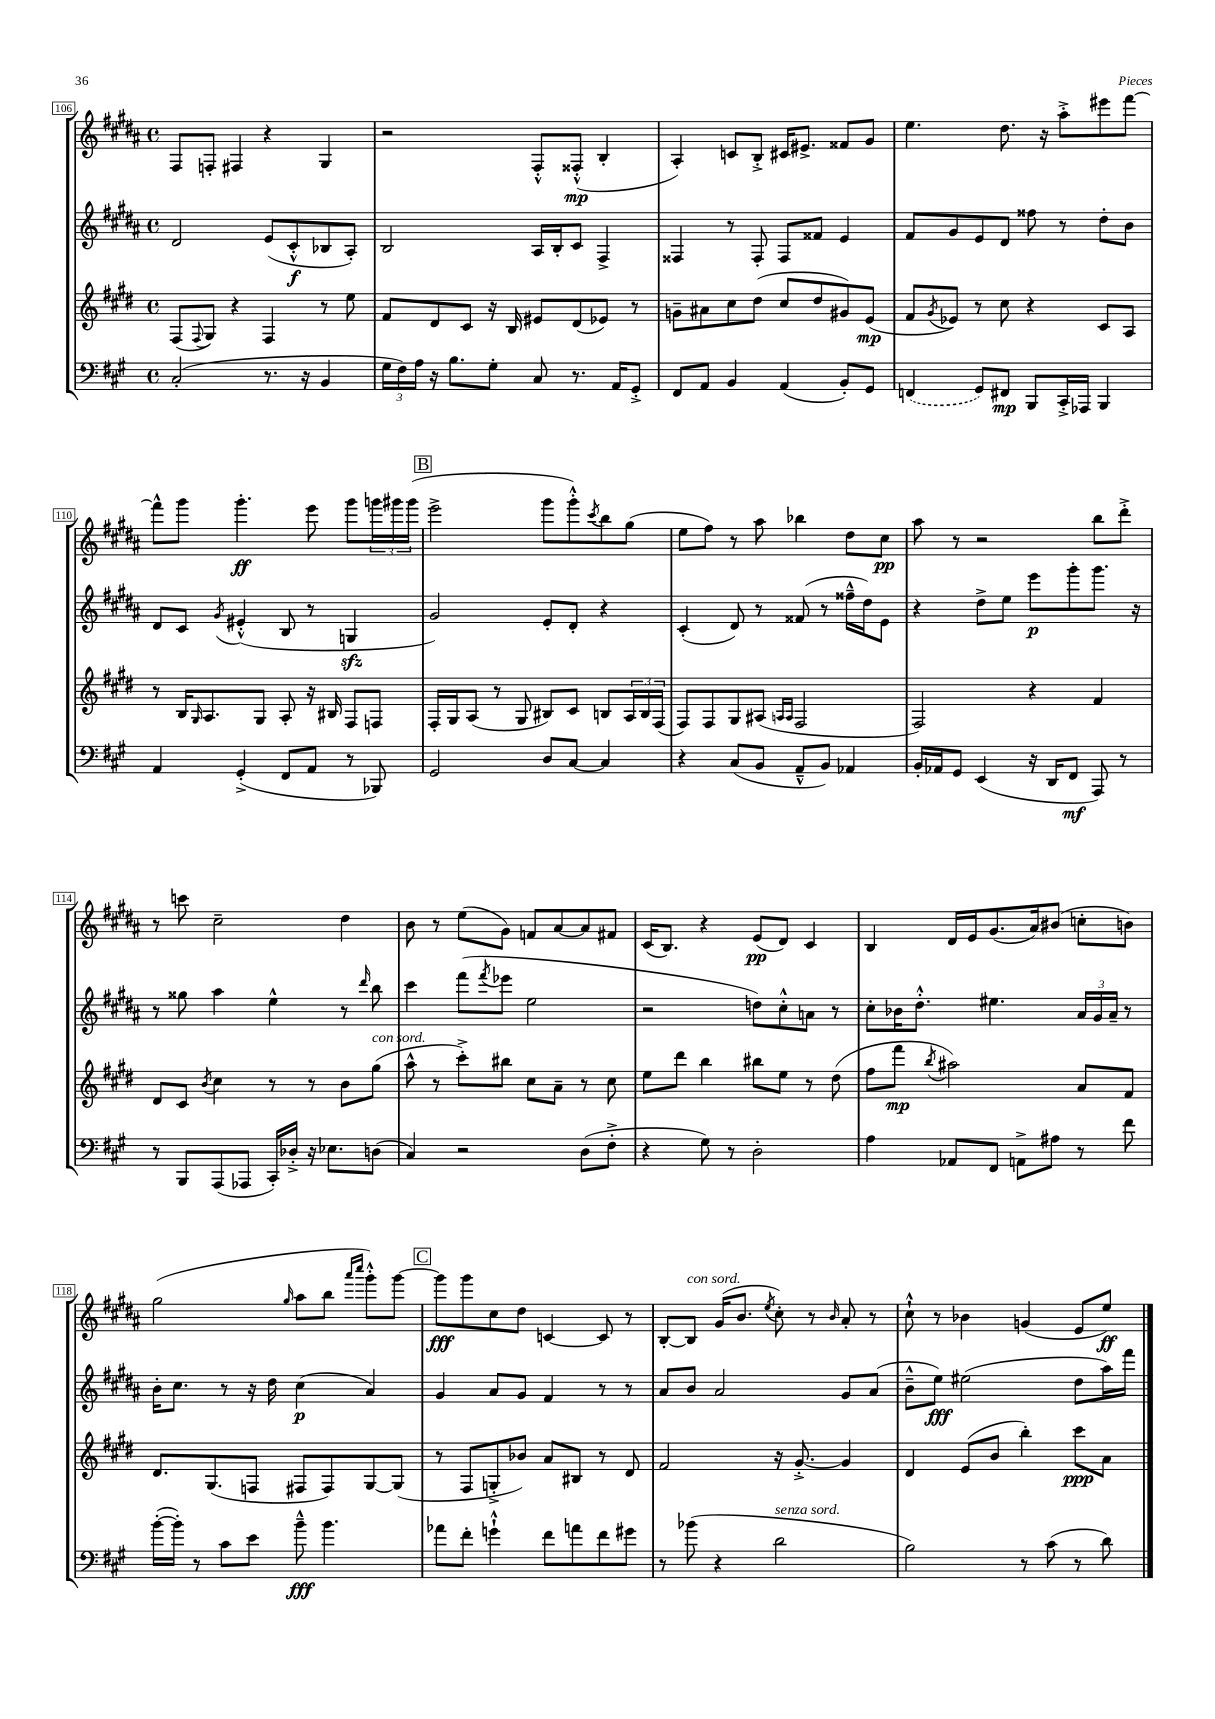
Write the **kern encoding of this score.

**kern	**kern	**kern	**kern
*staff4	*staff3	*staff2	*staff1
*clefF4	*clefG2	*clefG2	*clefG2
*k[f#c#g#]	*k[f#c#g#d#]	*k[f#c#g#d#a#]	*k[f#c#g#d#a#]
*M4/4	*M4/4	*M4/4	*M4/4
*met(c)	*met(c)	*met(c)	*met(c)
(2C#'	(8F#	2d#	8F#
.	8qqF#	.	.
.	8G#)	.	8F'
.	4r	.	4F#
8.r	4F#	(8e	4r
.	.	8c#'^^	.
16r	.	.	.
4BB	8r	8B-	4G#
.	8ee	8A#')	.
=	=	=	=
24G#	8f#	2B	2r
24F#)	.	.	.
24A	.	.	.
16r	8d#	.	.
8.B	.	.	.
.	8c#	.	.
8G#'	16r	.	.
.	16B	.	.
8C#	8e#	16A#	8F#'^^
.	.	16B'	.
8.r	(8d#	8c#	(8F##'^^
.	8e-)	4F#^	4B'
16AA	.	.	.
8GG#'^	8r	.	.
=	=	=	=
8FF#	8g~	4F##	4A#')
8AA	8a#	.	.
4BB	8cc#	8r	8c
.	(8dd#	8F##'	8B'^
(4AA	8cc#	8F##	16c#
.	.	.	8.e#^
.	8dd#	8f##	.
8BB')	8g#)	4e	8f##
8GG#	(8e	.	8g#
=	=	=	=
(4FF	8f#	8f#	4.ee
.	8qg#	.	.
.	8e-)	8g#	.
8GG#)	8r	8e	.
8FF#	8cc#	8d#	8.dd#
8BBB	4r	8ff##	.
.	.	.	16r
16CC#'^	.	8r	8aa#'^
16AAA-	.	.	.
4BBB	8c#	8dd#'	8eee#
.	8A	8b	[8fff#
=	=	=	=
4AA	8r	8d#	8fff#^^]
.	16B	8c#	8ggg#
.	16qqG#	.	.
.	8.A	.	.
.	.	8qg#	.
(4GG#'^	.	(4e#'^^	4.ggg#'
.	8G#	.	.
8FF#	8A'	8B	.
8AA	16r	8r	8eee
.	16B#	.	.
8r	8F#	4G	8ggg#
8BBB-)	8F	.	24ggg
.	.	.	24ggg#
.	.	.	(24ggg#
=	=	=	=
2GG#	16F#'	2g#)	2eee^
.	16G#	.	.
.	(8A	.	.
.	8r	.	.
.	8G#	.	.
8D	8B#)	8e'	8ggg#
[8C#	8c#	8d#'	8ggg#'^^)
.	.	.	8qccc#
4C#]	8B	4r	8bb
.	24A	.	(8gg#
.	24B	.	.
.	(24F#	.	.
=	=	=	=
4r	8F#)	(4c#'	8ee
.	8F#	.	8ff#)
(8C#	8G#	8d#)	8r
8BB	(8A#	8r	8aa#
.	16qqA	.	.
.	16qqA	.	.
8AA~^^	2F#	(8f##	4bb-
8BB)	.	8r	.
4AA-	.	16ff##~^^	8dd#
.	.	16dd#)	.
.	.	8e	8cc#
=	=	=	=
16BB'	2F#)	4r	8aa#
16AA-	.	.	.
8GG#	.	.	8r
(4EE	.	8dd#^	2r
.	.	8ee	.
16r	4r	8eee	.
16DD	.	.	.
8FF#	.	8ggg#'	.
8AAA)	4f#	8.ggg#	8bb
8r	.	.	8ddd#'^
.	.	16r	.
=	=	=	=
8r	8d#	8r	8r
8BBB	8c#	8gg##	8ccc
.	8qb	.	.
(8AAA	4cc#	4aa#	2cc#~
8AAA-	.	.	.
16CC#')	8r	4ee^^	.
16D-'^	.	.	.
16r	8r	.	.
8.E-	.	.	.
.	8b	8r	4dd#
.	.	16qqddd#	.
(8D	(8gg#	8bb	.
=	=	=	=
4C#)	8aa^^	4ccc#	8b
.	8r	.	8r
2r	8ccc#'^)	(8fff#	(8ee
.	.	8qfff#	.
.	8bb#	8eee-	8g#)
.	8cc#	2ee	8f
.	8a~	.	[8a#
(8D	8r	.	8a#]
8F#'^	8cc#	.	8f#
=	=	=	=
4r	8ee	2r	(16c#
.	.	.	8.B)
.	8ddd#	.	.
8G#)	4bb	.	4r
8r	.	.	.
2D'	8bb#	8dd)	(8e
.	8ee	8cc#'^^	8d#)
.	8r	8a	4c#
.	(8dd#	8r	.
=	=	=	=
4A	8ff#	8cc#'	4B
.	8fff#	16b-	.
.	.	8.dd#'^^	.
.	8qbb	.	.
8AA-	2aa#)	.	16d#
.	.	.	16e
8FF#	.	4.ee#	(8.g#
8AA^	.	.	.
.	.	.	16a#)
8A#	.	.	(8b#
8r	8a	24a#	8cc'
.	.	24g#	.
.	.	24a#~	.
8f#	8f#	8r	8b)
=	=	=	=
([16b'	8.d#	16b'	(2gg#
16b'])	.	8.cc#	.
8r	.	.	.
.	(8.G#	.	.
8c#	.	8r	.
8e	8F	16r	.
.	.	16dd#	.
.	.	.	16qqgg#
8b~^^	8F#	(4cc#	8aa#
4.b	8F#)	.	8bb
.	.	.	16qqaaa#
.	.	.	16qqcccc#
.	[8G#	4a#)	8ggg#'^^)
.	(8G#]	.	[8ggg#
=	=	=	=
8a-	8r	4g#	8ggg#]
8f#'	8F#	.	8ggg#
4g`^^	8G'^	8a#	8cc#
.	8b-)	8g#	8dd#
8f#	8a	4f#	[4c
8a	8B#	.	.
8f#	8r	8r	8c]
8g#	8d#	8r	8r
=	=	=	=
8r	2f#	8a#	[8B'
(8b-	.	8b	8B]
4r	.	2a#	(16g#
.	.	.	8.b
.	.	.	8qee
2d	16r	.	8cc#')
.	[8.g#'^	.	.
.	.	.	8r
.	.	.	16qqb
.	4g#]	8g#	8a#'
.	.	(8a#	8r
=	=	=	=
2B)	4d#	8b~^^	8cc#`^^
.	.	8ee)	8r
.	(8e	(2ee#	4b-
.	8b	.	.
8r	4bb')	.	(4g
(8c#	.	.	.
8r	8ccc#	8dd#	8e
8d)	8a	16aa#)	8ee)
.	.	16fff#	.
==	==	==	==
*-	*-	*-	*-
